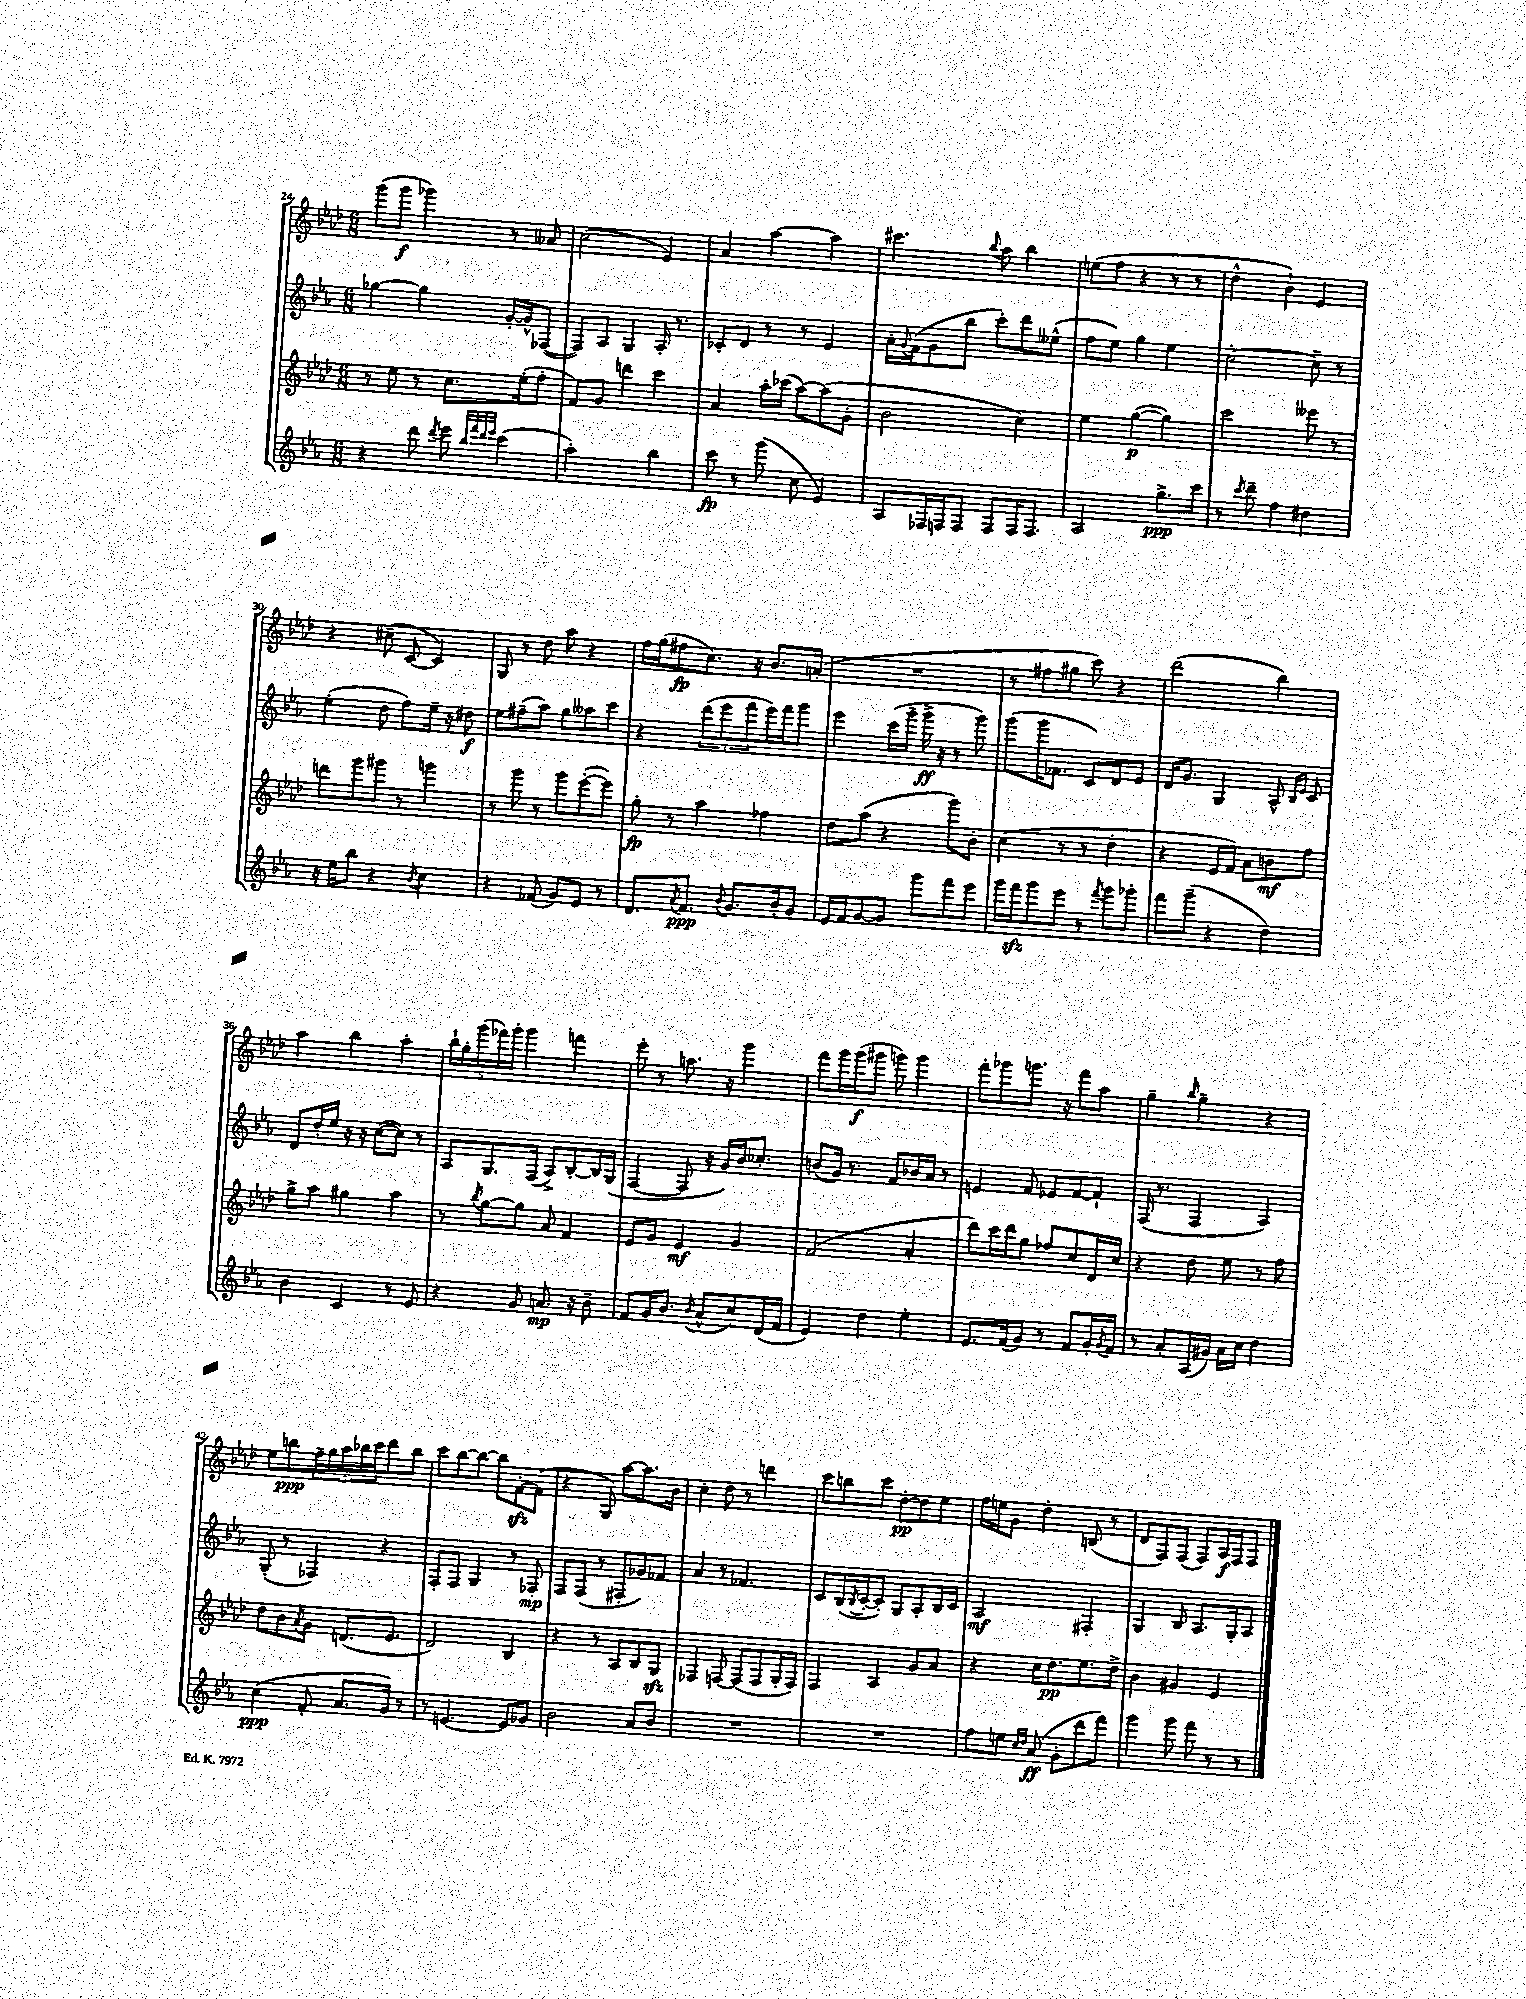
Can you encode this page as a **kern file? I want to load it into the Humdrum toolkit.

**kern	**kern	**kern	**kern
*staff4	*staff3	*staff2	*staff1
*clefG2	*clefG2	*clefG2	*clefG2
*k[b-e-a-]	*k[b-e-a-d-]	*k[b-e-a-]	*k[b-e-a-d-]
*M6/8	*M6/8	*M6/8	*M6/8
4r	8r	[4gg-	(8ggg
.	8ee-	.	8ggg
8ddd	8r	4gg-]	4ggg-)
8qddd	.	.	.
8eee-	8.cc	.	.
32qqbb-	.	.	.
32qqfff	.	.	.
32qqddd	.	.	.
32qqeee-	.	.	.
(4ccc	.	[16g'	8r
.	(16ee-'	16g^^]	.
.	8ff'	([8F-	8a--
=	=	=	=
2aa-')	8f)	8F-])	(2cc
.	8g	8A-	.
.	4ddd	4G	.
4bb-	4ccc	16A-'	4e-)
.	.	8.r	.
=	=	=	=
8ccc	4a-	8c-'	4a-
8r	.	8d	.
(8ggg	16aa-'	8r	[4aa-
.	(16ccc-	.	.
8cc	[8aa-)	8r	.
4e-)	(8aa-]	4e-	4aa-]
.	8g'	.	.
=	=	=	=
8A-	2b-	16a-'	4.ccc#
.	.	8qqg	.
.	.	(16f	.
16F-	.	8g	.
16F	.	.	.
8F	.	8bb-	.
.	.	.	8qqbb-
8F	.	8ccc')	8aa-
16F	4cc)	8ddd	4bb-
8.F	.	.	.
.	.	(8ee--^^	.
=	=	=	=
2A-	4ee-	8ff	(8ee
.	.	8ee-)	8ff
.	([4gg	4gg	4r
8.gg^	4gg])	4ee-	8r
.	.	.	8r
16ccc	.	.	.
=	=	=	=
8r	2ccc	[2cc'	4dd-^^
8qccc	.	.	.
8ddd~	.	.	.
4ff	.	.	4b-`)
4dd#	8eee--	8cc~]	4e-
.	8r	8r	.
=	=	=	=
16r	8ddd	(4ee-'	4r
16ee-	.	.	.
8bb-	8ggg	.	.
4r	8ggg#	8dd	(8cc#~
.	8r	8ff)	[8c
8qb-	.	.	.
4cc	4ggg	16ee-~	4c])
.	.	16r	.
.	.	8dd#	.
=	=	=	=
4r	8r	8ee-	8G
.	8ggg	(8ff#~	8r
(8f-	8r	8aa-)	8dd-
8g)	8ggg	8gg	8aa-
8e-	([8eee-'	8aa--	4r
8r	8eee-])	8ccc	.
=	=	=	=
8.d	8gg'	4r	16ff
.	.	.	(16gg
.	8r	.	8ff#
8qa-	.	.	.
8.f	.	.	.
.	4aa-	(12ddd	8.cc)
.	.	12eee-	.
8qqb-	.	.	.
8.g	.	.	.
.	.	12fff	.
.	.	.	16r
.	4ff-	16eee-)	8.b-
16b-'	.	16fff	.
8g	.	8ggg	.
.	.	.	(16a'
=	=	=	=
16e-	8dd-	4eee-	2.r
16f	.	.	.
[8g	(8aa-	.	.
8g]	4r	(16ccc	.
.	.	16ggg~	.
8ggg	.	16ggg^	.
.	.	16r	.
8fff	8ggg)	8r	.
8eee-	8b-'	8ggg)	.
=	=	=	=
16ggg	(4cc	(8ggg	8r
16fff	.	.	.
8ggg	.	16ggg	8ff#
.	.	8.f-	.
8eee-	8r	.	8gg#
8r	8r	8c)	8ccc)
8qfff	.	.	.
8ggg	4dd-'	8d	4r
8ggg-'	.	8e-	.
=	=	=	=
8fff	4r	16d	(2ddd-
.	.	8.g	.
(8ggg~	.	.	.
4r	16e-	4G	.
.	16f)	.	.
.	8a-	.	.
4dd)	8b	8A-^^	4bb-)
.	.	16qqB-	.
.	.	16qqe-	.
.	8ff	8c	.
=	=	=	=
4b-	8gg^	8d	4aa-
.	8aa-	16dd'	.
.	.	16ee-	.
4c	4gg#	16r	4bb-
.	.	16r	.
.	.	([8cc	.
8r	4aa-	8cc])	4aa-'
8e-	.	8r	.
=	=	=	=
4r	8r	8A-	20bb-`
.	.	.	20gg'
.	.	.	(20ggg
.	8qbb-	.	.
.	[8gg	8.G	.
.	.	.	20fff-)
.	.	.	20ggg'
8g	8gg]	.	4ggg
.	.	(16F	.
8.a	8a-	8A-^)	.
.	4f	[8B-'	4fff
16r	.	.	.
8b-~	.	16B-]	.
.	.	(16G	.
=	=	=	=
8f	8e-	[4F	8eee-'
16g	8g	.	8r
8.b-	.	.	.
.	4e-	8F]	8.aa
8qb-	.	.	.
(8a-^^	.	16r	.
.	.	16g)	16r
8cc)	4g	16b-	4ggg
.	.	8.cc-'	.
(16d	.	.	.
16f	.	.	.
=	=	=	=
4e-)	(2f	(8b	8fff
.	.	16g)	16ggg
.	.	8.r	(16ggg
4dd	.	.	8ggg#
.	.	8f	8ggg)
4ee-'	4a-'	16b-	4ggg
.	.	16a-	.
.	.	8r	.
=	=	=	=
8.e-	8ddd-)	4e	8fff'
.	16ccc	.	8ggg-
(16f	16ddd-	.	.
8g)	8gg	8f	8.ggg
8r	8ff-	8e-	.
.	.	.	16r
8f	8cc	[8f	8fff
16g'	16d-	8f`]	8aa-
8qg	.	.	.
16f	16cc	.	.
=	=	=	=
8r	4r	(16F	4gg~
.	.	8.r	.
8a-'	.	.	.
.	.	.	16qqbb-
(16A-	8dd-	4F	4gg~
16g#)	.	.	.
16a-	8ee-	.	.
16cc	.	.	.
4dd	8r	4A-)	4r
.	8ff	.	.
=	=	=	=
(4cc	8dd-	(8G'	8ee-
.	8b-	8r	8bb
.	8qa-	.	.
8f'	8g	4F-)	20ff~
.	.	.	20gg
.	.	.	20aa-
8.a-	(8.d	.	.
.	.	.	20bb-
.	.	.	20ccc
.	.	4r	8ddd-
16g)	8.e-	.	.
8r	.	.	8bb-
=	=	=	=
8r	2d-)	8F'	8ccc
[4.e	.	8F	[8bb-
.	.	4G	8bb-_
.	.	.	8bb-]
8e]	4B-	8r	[8f'
8g-	.	8F-'	(8f]
=	=	=	=
2b-	4r	8F	4r
.	.	(8F	.
.	8r	8r	8G)
.	8A-	8F#'	[8aa-
8a-	8B-	8g-)	8.aa-]
8b-	8G	8f-	.
.	.	.	16b-
=	=	=	=
2.r	4F-	4a-	4cc'
.	[8F	8r	8dd-
.	(8F]	4.f-	8r
.	8F	.	4ddd
.	16G'	.	.
.	16F)	.	.
=	=	=	=
2.r	4F	8c	8ccc
.	.	(16B-	8bb
.	.	8qB-	.
.	.	[16c'	.
.	4A-	8c'])	8ccc
.	.	8G	[8dd-'
.	8g	8A-'	8dd-]
.	8a-	16B-	8ee-
.	.	16c	.
=	=	=	=
8ff	4r	2A-	16ff
.	.	.	16ee
8ee	.	.	8g
16qqcc	.	.	.
16qqdd	.	.	.
(8a-	16cc	.	4dd-'
.	8.dd-	.	.
8g'	.	.	.
8ddd	8.ee-	4F#'	(8B
8fff)	.	.	8r
.	16dd-^	.	.
=	=	=	=
4ggg	4b-	4G	8d-
.	.	.	8F)
8ggg	4g#	8B-	(8F
8fff	.	8.A-	8F)
8r	4e-	.	16A-
.	.	16G'	16F
8r	.	8A-	8F
==	==	==	==
*-	*-	*-	*-
